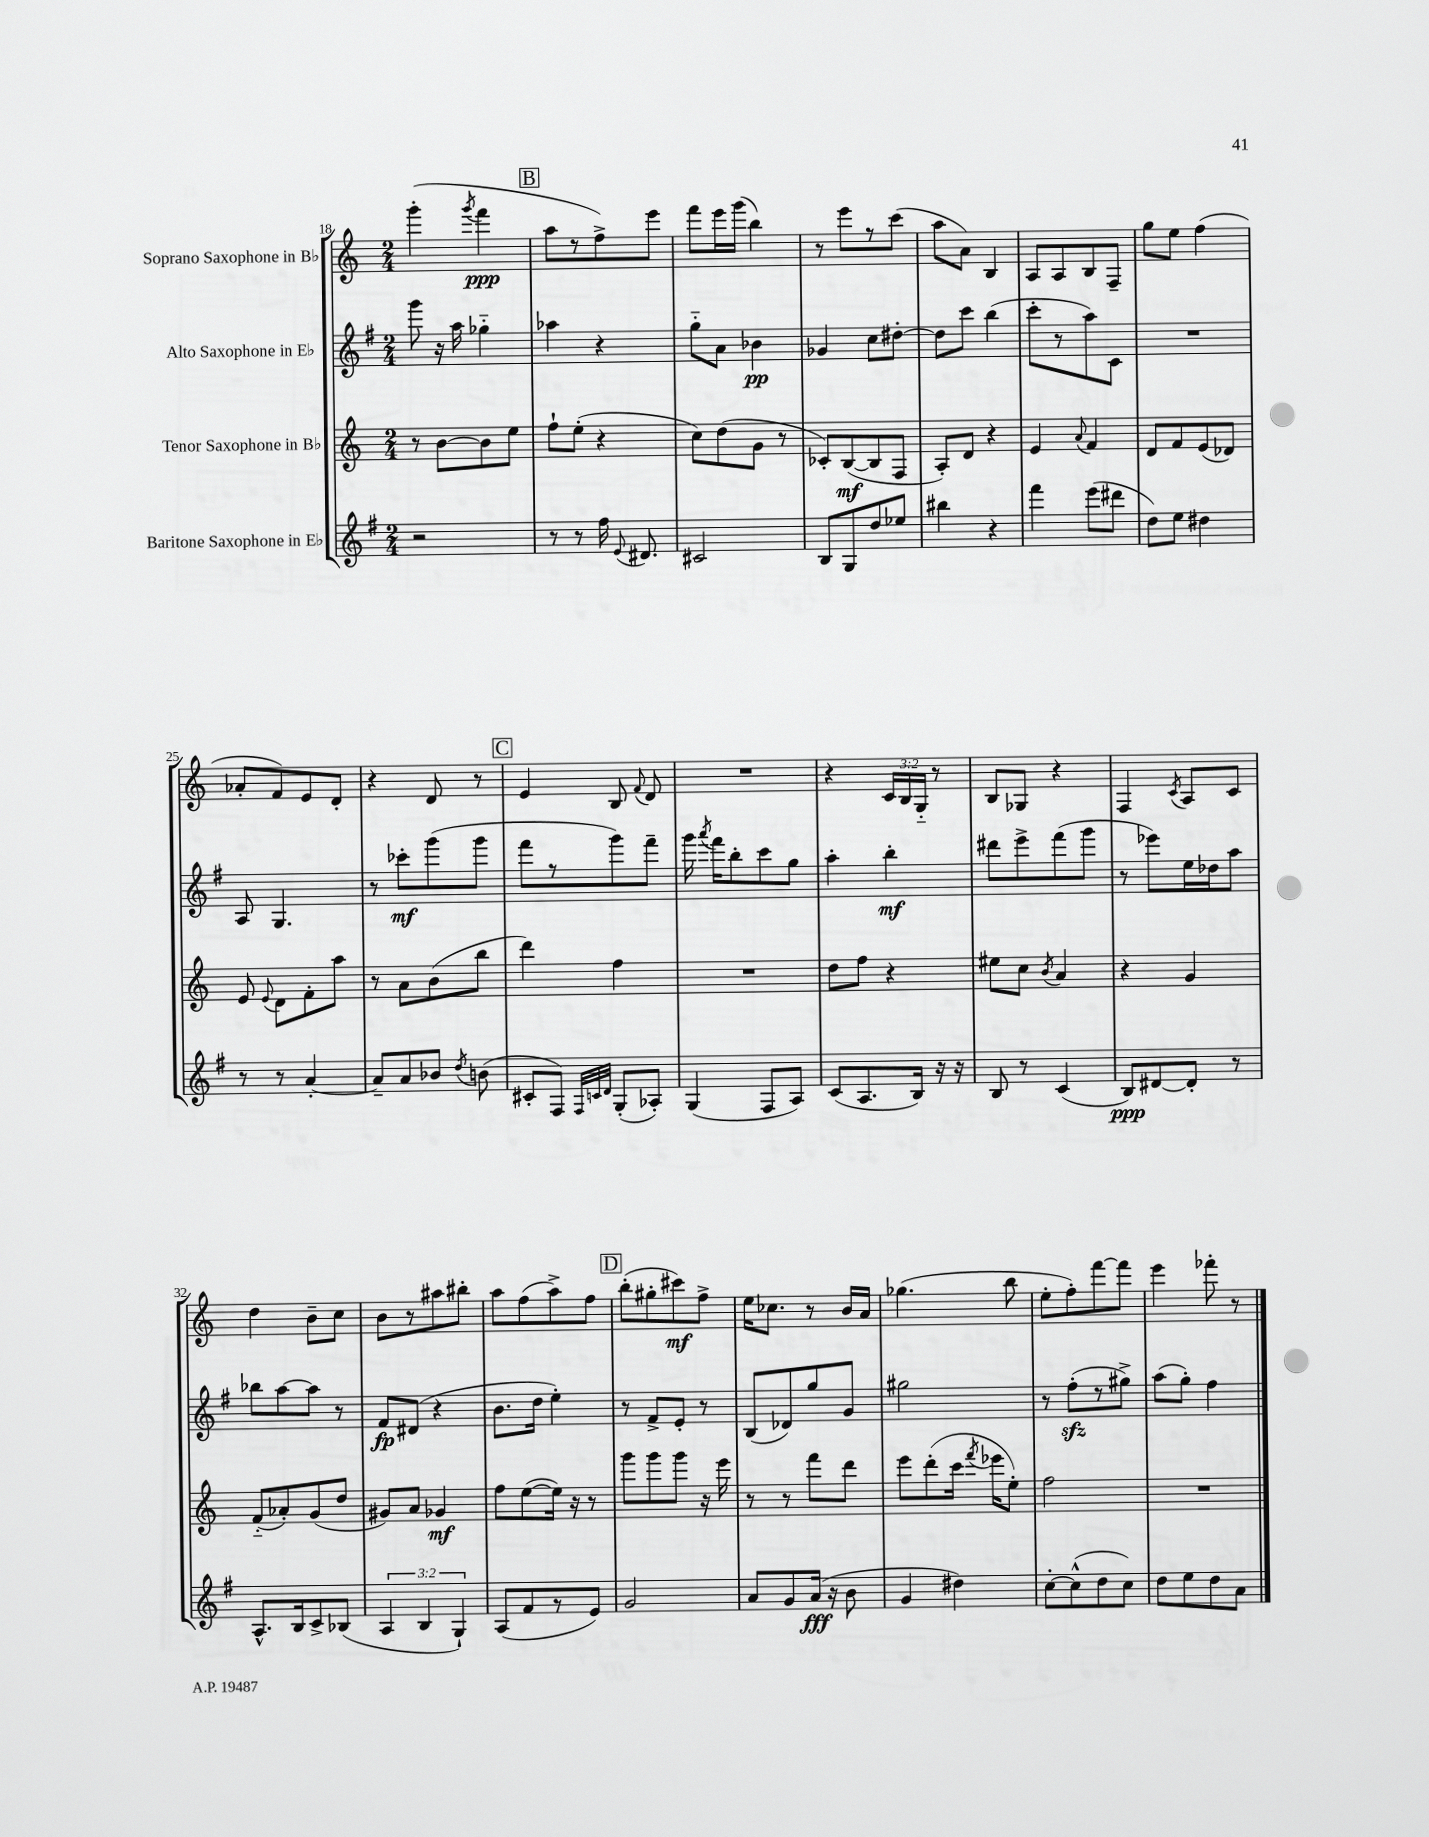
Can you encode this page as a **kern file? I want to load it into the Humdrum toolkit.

**kern	**kern	**kern	**kern
*staff4	*staff3	*staff2	*staff1
*clefG2	*clefG2	*clefG2	*clefG2
*k[f#]	*k[]	*k[f#]	*k[]
*M2/4	*M2/4	*M2/4	*M2/4
2r	8r	8ggg\	(4ggg'\
.	[8b\L	16r	.
.	.	16aa\	.
.	.	.	8qggg/
.	8b\]	4gg-'~\	4fff\
.	8ee\J	.	.
=	=	=	=
8r	8ff`\L	4aa-\	8aa\L
8r	(8ee'\J	.	8r
16ff#\	4r	4r	8ff^\)
8qqe/	.	.	.
8.d#/	.	.	.
.	.	.	8eee\J
=	=	=	=
2c#/	8cc\L)	8gg'~\L	8fff\L
.	(8dd\	8a\J	16eee\L
.	.	.	(16ggg\JJ
.	8g\J	4b-\	4bb\)
.	8r	.	.
=	=	=	=
8B/L	8c-'/L)	4g-/	8r
8G/	([8B/	.	8eee\L
8dd/	8B/]	8cc\L	8r
8ee-/J	8F/J	[8dd#'\J	(8ccc\J
=	=	=	=
4bb#\	8A'/L)	8dd#\]L	8aa\L
.	8d/J	8ccc\J	8a\J)
4r	4r	(4bb\	4B/
=	=	=	=
4fff#\	4e/	8ccc'\L	8A/L
.	.	8r	8A/
.	8qqa/	.	.
(8eee\L	4f/	8aa\)	8B/
8ddd#\J	.	8c\J	8F~/J
=	=	=	=
8dd\L)	8d/L	2r	8gg\L
8ee\J	8f/	.	8ee\J
4dd#\	(8e/	.	(4ff\
.	8d-/J)	.	.
=	=	=	=
8r	8e/	8A/	8a-'/L
.	8qqe/	.	.
8r	8d\L	4.G/	8f/)
[4a'/	8f'\	.	8e/
.	8aa\J	.	8d'/J
=	=	=	=
8a~/]L	8r	8r	4r
8a/	8a\L	8ccc-'\L	.
8b-/J	(8b\	(8ggg\	8d/
8qdd/	.	.	.
(8b\	8bb\J	8ggg\J	8r
=	=	=	=
8c#'/L	4ddd\)	8fff#\L	4e/
8F#/J)	.	8r	.
32qqF#/LLL	.	.	.
32qqc/	.	.	.
32qqd/JJJ	.	.	.
(8G'/L	4ff\	8ggg\)	8B/
.	.	.	8qqf/
8A-'/J)	.	8fff#~\J	8d/
=	=	=	=
(4G/	2r	16ggg\	2r
.	.	8qaaa/	.
.	.	16fff#\LK	.
.	.	8bb'\	.
8F#/L	.	8ccc\	.
8A/J)	.	8gg\J	.
=	=	=	=
(8c/L	8dd\L	4aa'\	4r
8.A/	8ff\J	.	.
.	4r	4bb'\	24c/LL
.	.	.	24B/
16B/Jk)	.	.	.
.	.	.	24G'~/JJ
16r	.	.	8r
16r	.	.	.
=	=	=	=
8B/	8ee#\L	8ddd#\L	8B/L
8r	8cc\J	8eee^\	8G-/J
.	8qb/	.	.
(4c/	4a/	(8fff#\	4r
.	.	8ggg\J	.
=	=	=	=
8B/L)	4r	8r	4F/
[8d#/	.	8eee-\L)	.
.	.	.	8qc/
8d#'/]J	4g/	16ee\L	8A/L
.	.	16dd-\J	.
8r	.	8aa\J	8c/J
=	=	=	=
8.A^^/L	(8f'~/L	8bb-\L	4dd\
.	8a-'/)	[8aa\	.
16B/k	.	.	.
8c^/	(8g/	8aa\]J	8b~\L
(8B-/J	8dd/J	8r	8cc\J
=	=	=	=
6A/	8g#/L)	8f#/L	8b\L
.	8a/J	(8d#/J	8r
6B/	.	.	.
.	4g-/	4r	8aa#\
6G`/)	.	.	.
.	.	.	8bb#'\J
=	=	=	=
(8A/L	8ff\L	8.b\L	8aa\L
8f#/	([8ee\	.	(8ff\
.	.	16dd\Jk	.
8r	16ee\]Jk)	4ee'\)	8aa^\)
.	16r	.	.
8e/J)	8r	.	8ff\J
=	=	=	=
2g/	8ggg\L	8r	(8bb'\L
.	8ggg\	8f#^/L	8gg#'\
.	8ggg\J	8e'/J	8ccc#\)
.	16r	8r	8ff^\J
.	16eee\	.	.
=	=	=	=
8a/L	8r	(8B/L	16ee\LK
.	.	.	8.cc-\J
8g/	8r	8d-/)	.
(16a/Jk	8fff\L	8gg/	8r
16r	.	.	.
8b\	8ddd\J	8g/J	16b/LL
.	.	.	16a/JJ
=	=	=	=
4g/	8eee\L	2gg#\	(4.gg-\
.	(8ddd'\	.	.
4dd#\)	16ccc\Jk	.	.
.	8qfff/	.	.
.	16eee-\LK	.	.
.	8ee'\J)	.	8bb\
=	=	=	=
[8cc'\L	2ff\	8r	8ee'\L
(8cc^^\]	.	(8ff#'\L	8ff'\)
8dd\	.	8r	[8fff\
8cc\J)	.	8gg#^\J)	8fff\]J
=	=	=	=
8dd\L	2r	(8aa\L	4eee\
8ee\	.	8gg'\J)	.
8dd\	.	4ff#\	8fff-'\
8a\J	.	.	8r
==	==	==	==
*-	*-	*-	*-
